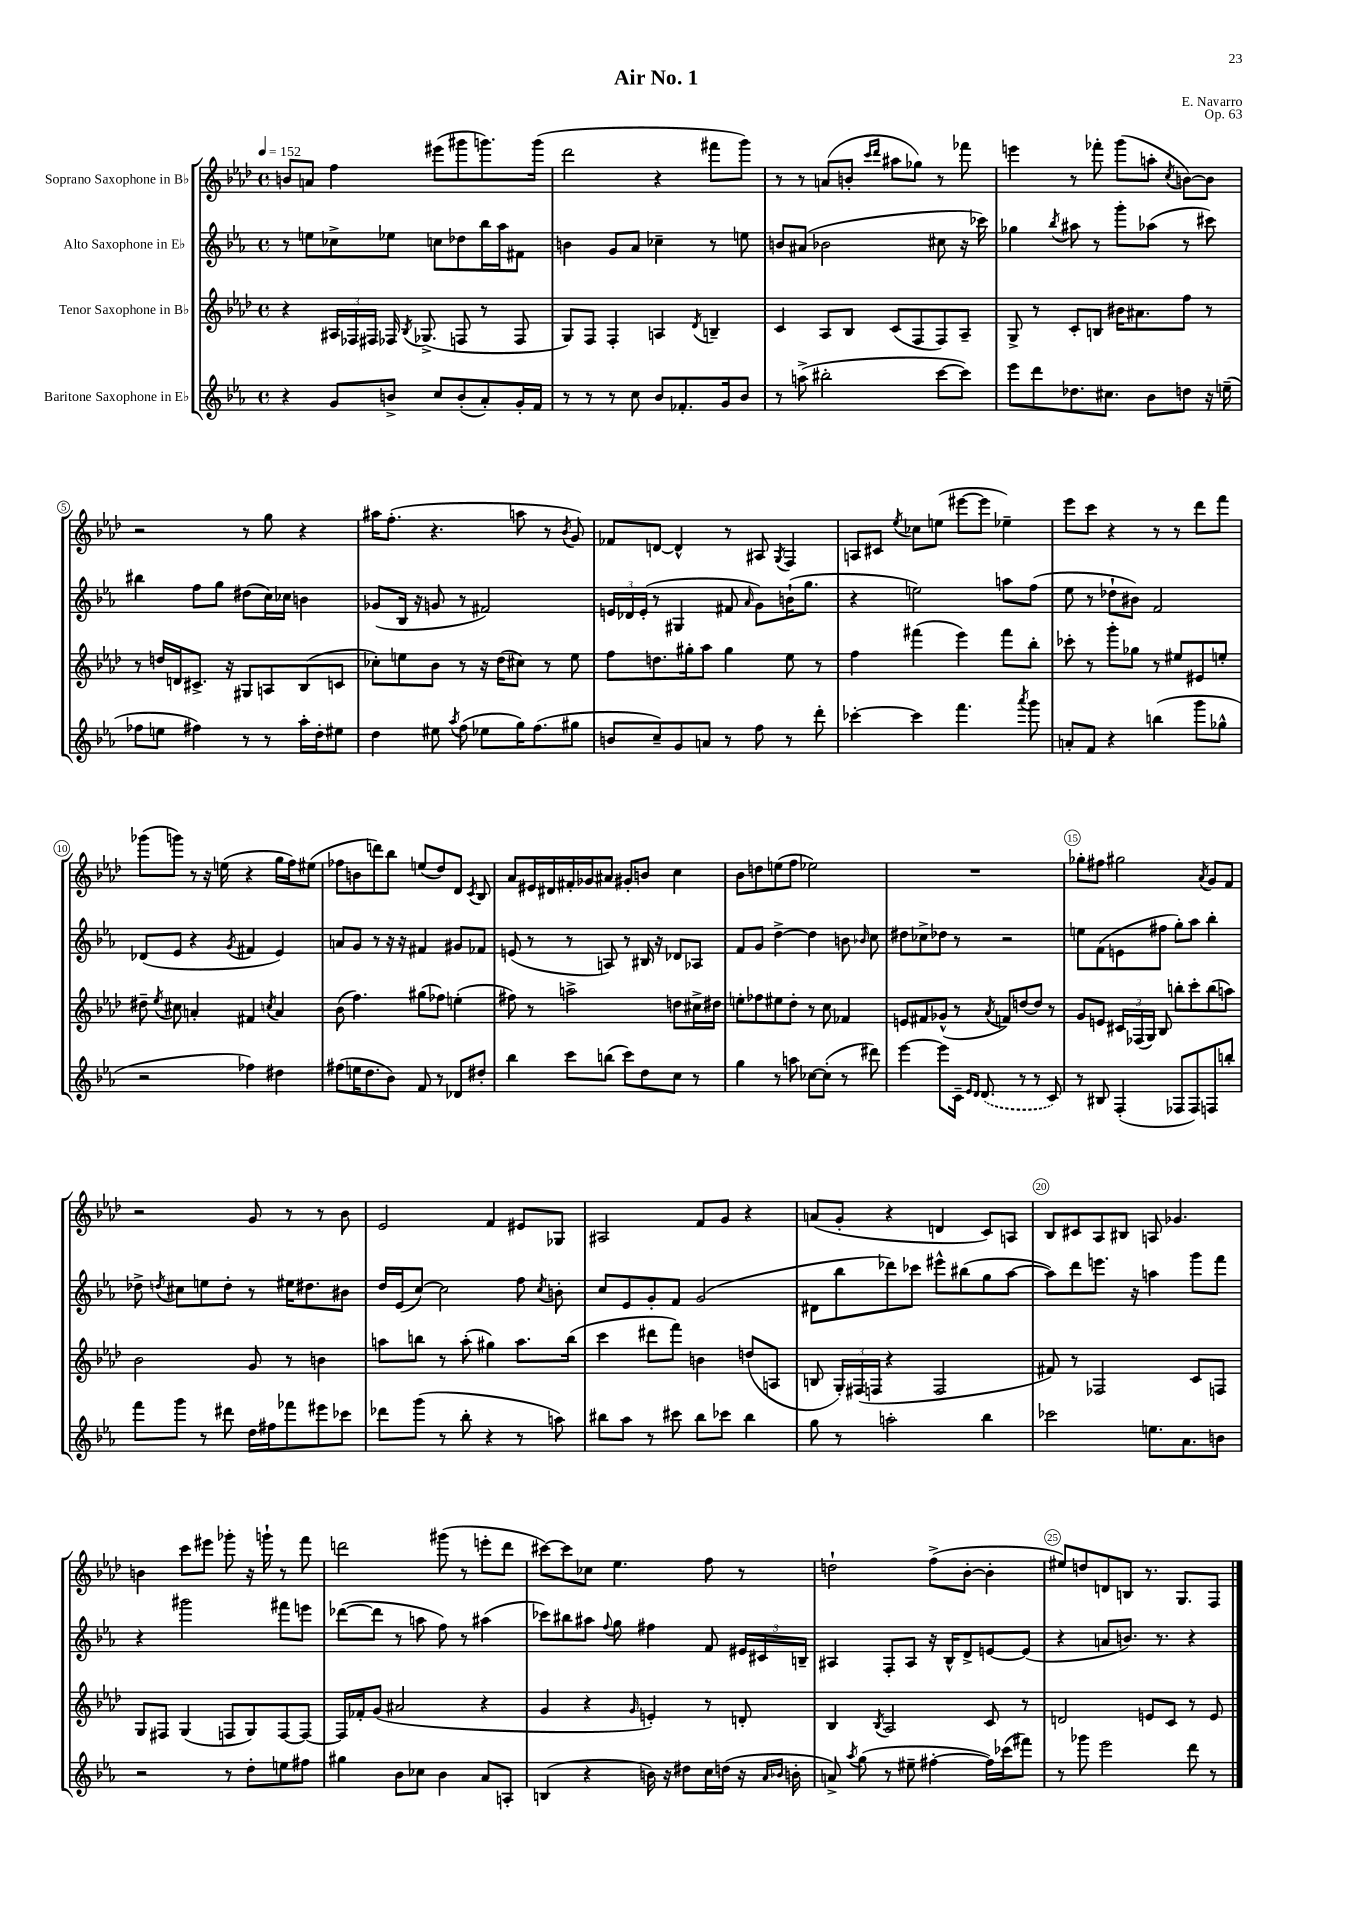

**kern	**kern	**kern	**kern
*part4	*part3	*part2	*part1
*staff4	*staff3	*staff2	*staff1
*I"Baritone Saxophone in E♭	*I"Tenor Saxophone in B♭	*I"Alto Saxophone in E♭	*I"Soprano Saxophone in B♭
*clefG2	*clefG2	*clefG2	*clefG2
*k[b-e-a-]	*k[b-e-a-d-]	*k[b-e-a-]	*k[b-e-a-d-]
*M4/4	*M4/4	*M4/4	*M4/4
*met(c)	*met(c)	*met(c)	*met(c)
*MM152	*MM152	*MM152	*MM152
=1	=1	=1	=1
4r	4r	8r	8bn/L
.	.	8een\L	8an/J
8g/L	24A#X/LL	8cc-X^\	4ff\
.	24F-X/	.	.
.	24F#X/JJ	.	.
8bn^/J	16F-X/	8ee-X\J	.
.	8qB-/	.	.
.	(8.G-X^/	.	.
8cc/L	.	8ccn\L	(8eee#X\L
(8b'/	8Fn/	8dd-X\	8ggg#X\
8a-'/)	8r	16bb-\L	8.gggn\)
.	.	16aa-\J	.
16g'/L	8F/	8f#X\J	.
16f/JJ	.	.	(16ggg\Jk
=2	=2	=2	=2
8r	8G/L)	4bn\	2ddd-\
8r	8F/J	.	.
8r	4F'/	8g/L	.
8cc\	.	8a-/J	.
8b-/L	4An/	4cc-X~\	4r
8.f-X'/	.	.	.
.	8qd-/	.	.
.	4Bn~/	8r	8fff#X\L
16g/k	.	.	.
8b-/J	.	8een\	8ggg\J)
=3	=3	=3	=3
8r	4c/	8bn/L	8r
(8aan^\	.	(8a#X/J	8r
2bb#X'\	8A-/L	2b-X\	(8an/L
.	8B-/J	.	8bn'/J
.	.	.	16qqccc/LL
.	.	.	16qqddd-/JJ
.	(8c/L	.	8aa#X\L
.	8F/	.	8gg-X\J)
[8ccc\L	8F/)	8cc#X\	8r
8ccc\J])	8A-~/J	16r	8fff-X\
.	.	16ccc-X\)	.
=4	=4	=4	=4
8eee-\L	8G^/	4gg-X\	4eeen\
8ddd\	8r	.	.
.	.	8qbb-/	.
8.dd-X\	8c'/L	8aa#X\	8r
.	8Bn/J	8r	8fff-X'\
8.cc#X\J	.	.	.
.	16b#X\KL	8ggg'\L	(8ggg\L
.	8.a#X\	.	.
8b-\L	.	(8aa-X\J	8aan'\J
.	.	.	8qcc/
8ddn\J	8ff\J	8r	[8bn\L)
16r	8r	8ccc#X\)	8b\J]
(16een~\	.	.	.
!!LO:LB:g=z
=5	=5	=5	=5
8ff-X\L	8r	4bb#X\	2r
8een\J	16ddn/LL	.	.
.	16dn/J	.	.
4ff#X\)	8.c#X^/J	8ff\L	.
.	.	8gg\J	.
.	16r	.	.
8r	8G#X/L	(8dd#X\L	8r
8r	8An/	16cc\L)	8gg\
.	.	16cc-X\JJ	.
16aa-'\LL	(8B-/	4bn\	4r
16dd'\J	.	.	.
8ee#X\J	8cn/J	.	.
=6	=6	=6	=6
4dd\	8cc-X'\L)	(8g-X/L	16aa#X\KL
.	.	.	(8.ff'\J
.	8een\	16B-/Jk	.
.	.	16r	.
8ee#X\	8b-\J	8gn/	4.r
8qaa-/	.	.	.
(8ff\	8r	8r	.
8ee-X\L	16r	2f#X/)	.
.	(16dd-\KL	.	.
16gg\K)	8cc#X\J)	.	8aan\
(8.ff\	.	.	.
.	8r	.	8r
.	.	.	8qb-/
8gg#X\J	8ee\	.	8g/)
=7	=7	=7	=7
8bn/L	8ff\L	24en/LL	8f-X/L
.	.	24d-X/	.
.	.	(24e'/JJ	.
8cc~/)	8.ddn\	8r	[8dn/J
8g/	.	4G#X/	4d^^/]
.	16gg#X'\k	.	.
8an/J	8aa-\J	.	.
8r	4gg#\	8f#X/	8r
.	.	16qqa-/	.
8ff\	.	8g\L)	8A#X/
.	.	.	8qG/
8r	8ee-\	(16bn`\K	4F/
.	.	8.gg\J	.
8ddd'\	8r	.	.
=8	=8	=8	=8
[4ccc-X'\	4ff\	4r	8An/L
.	.	.	8c#X/J
.	.	.	8qee-/
4ccc-\]	(4fff#X\	2een\)	8cc-X\L
.	.	.	(8een\J
4.fff\	4eee-\)	.	[8eee#X\L
.	.	.	8eee#\J]
.	8fff#\L	8aan\L	4ee-X~\)
8qaaa-/	.	.	.
8ggg\	8bb-'\J	(8ff\J	.
=9	=9	=9	=9
8an'/L	8ccc-X'\	8ee-\	8eee-\L
8f/J	8r	8r	8ccc\J
4r	8ggg'\L	8dd-X`\L	4r
.	8gg-X\J	8b#X\J)	.
(4bbn\	8r	2f/	8r
.	8ee#X/L	.	8r
8ggg\L	8e#X/	.	8ddd-\L
8gg-X^^\J	8een'/J	.	8fff\J
!!LO:LB:g=z
=10	=10	=10	=10
2r	8dd#X~\	(8d-X/L	(8ggg-X\L
.	8qee-/	.	.
.	8cc#X\	8e-/J	8gggn\J)
.	4an'/	4r	8r
.	.	.	16r
.	.	.	(16een\
.	.	8qg/	.
4ff-X\)	4f#X/	4f#X/	4r
.	8qccn/	.	.
4dd#X\	4a/	4e-/)	16gg\LL
.	.	.	16ff\J)
.	.	.	(8ee#X\J
=11	=11	=11	=11
(8ff#X\L	(8b-\	8an/L	8ff-X\L
16een\K	4.ff\)	8g/J	8bn\
8.dd\	.	.	.
.	.	8r	8dddn\)
8b-\J)	.	16r	8bb-\J
.	.	16r	.
8f/	(8gg#X\L	4f#X/	(8een/L
8r	8ff-X\J)	.	8dd-/)
8d-X/L	(4een'\	8g#X/L	8d-/J
.	.	.	8qc/
8dd#X'/J	.	8f-X/J	8B-/
=12	=12	=12	=12
4bb-\	8ff#X\)	(8en/	8a-/L
.	8r	8r	16e#X/L
.	.	.	16d#X/
8ccc\L	2aan^\	8r	16f#X'/
.	.	.	16g-X/J
(8bbn\J	.	8An/)	8a#X/J
8ccc\L)	.	8r	8g#X'/L
8dd\	.	16B#X/	8bn/J
.	.	16r	.
8cc\J	8ddn\L	8d-X/L	4cc\
8r	16cc#X^\L	8A-X/J	.
.	16dd#X\JJ	.	.
=13	=13	=13	=13
4gg\	8een'\L	8f/L	8b-\L
.	8ff-X\	8g/J	8ddn\
8r	8ee#X\	[4dd^\	(8een\
8aan\	8dd-'\J	.	8ff\J
[8cc-X\L	8r	4dd\]	2ee-X\)
(8cc-'\J]	8cc\	.	.
8r	4f-X/	8bn\	.
.	.	16qqb-X/	.
8ddd#X\)	.	8cc\	.
=14	=14	=14	=14
[4eee-\	8en/L	8dd#X\L	1r
.	8f#X/	8cc-X^\	.
8eee-\L]	(8g-X^^/J	8dd-X\J	.
16c~\Jk	8r	8r	.
16qqe-/LL	.	.	.
16qqd/JJ	.	.	.
(8.d/	.	.	.
.	8qa-/	.	.
.	8fn/L)	2r	.
8r	[8ddn/	.	.
8r	8dd/J]	.	.
8c/)	8r	.	.
=15	=15	=15	=15
8r	8g/L	8een\L	8gg-X'\L
8B#X/	8en/J	(8f\	8ff#X\J
(4F'/	24c#X/LL	8en\	2gg#X\
.	(24F-X/	.	.
.	24G/JJ)	.	.
.	8B-/	8ff#X\J	.
8F-X/L	8bbn'\L	8gg'\L)	.
8F-/)	8ccc'\	8aa-\J	.
.	.	.	8qa-/
8Fn/	(8bb\	4bb-'\	8g/L
8bbn'/J	8aan\J)	.	8f/J
!!LO:LB:g=z
=16	=16	=16	=16
8fff\L	2b-\	8dd-X^\	2r
.	.	8qddn/	.
8ggg\J	.	8cc#X\L	.
8r	.	8een\	.
8ddd#X\	.	8dd'\J	.
16dd\LL	8g/	8r	8g/
16ff#X\J	.	.	.
8fff-X\	8r	16ee#X\KL	8r
.	.	8.dd#X\	.
8eee#X\	4bn\	.	8r
8ccc-X\J	.	8b#X\J	8b-\
=17	=17	=17	=17
8ddd-X\L	8aan\L	16dd/LL	2e-/
.	.	(16e-/J	.
(8ggg\J	8bbn\J	[8cc/J)	.
8r	8r	2cc\]	.
8bb-'\	(8aa'\	.	.
4r	4gg#X\)	.	4f/
8r	8.aa\L	8ff\	8e#X/L
.	.	8qcc/	.
8aan\)	.	8bn'\	8G-X/J
.	(16bb\Jk	.	.
=18	=18	=18	=18
8bb#X\L	4ccc\	8cc/L	2A#X/
8aa-\J	.	8e-/	.
8r	8ddd#X\L	8g'/	.
8ccc#X\	8fff\J)	8f/J	.
8bb#\L	4bn\	(2g/	8f/L
8ccc-X\J	.	.	8g/J
4bb#\	(8ddn/L	.	4r
.	8An/J	.	.
=19	=19	=19	=19
8gg\	8Bn/	8d#X\L	(8an/L
8r	24G'/LL)	8bb-\	8g'/J
.	(24F#X/	.	.
.	24Fn/JJ	.	.
2aan'\	4r	8ddd-X\)	4r
.	.	8ccc-X\J	.
.	2F/	8eee#X^^\L	4dn/
.	.	(8bb#X\	.
4bb-\	.	8gg\	8c/L)
.	.	[8aa-\J	8An/J
=20	=20	=20	=20
2ccc-X\	8f#X/)	8aa-\L])	8B-/L
.	8r	8ddd\	8c#X/
.	2F-X/	8.eeen\J	8A-/
.	.	.	8B#X/J
.	.	16r	.
8.een\L	.	4aan\	8An/
.	.	.	4.g-X/
8.a-\	.	.	.
.	8c/L	8ggg\L	.
8bn\J	8Fn/J	8fff\J	.
!!LO:LB:g=z
=21	=21	=21	=21
2r	8G/L	4r	4bn\
.	8F#X/J	.	.
.	(4G/	2ggg#X\	8ccc\L
.	.	.	8eee#X\J
8r	8Fn/L	.	8ggg-X'\
8dd'\L	8G/)	.	16r
.	.	.	16gggn`\
8een\	[8F/	8fff#X\L	8r
8ff#X\J	8F/J_	8eeen\J	8fff\
=22	=22	=22	=22
4gg#X\	16F/LL]	([8ddd-X\L	2dddn\
.	16f-X'/J	.	.
.	(8g/J	8ddd-\J]	.
8b-\L	2a#X/	8r	.
8cc-X\J	.	8aan\	.
4b-\	.	8ff\)	(8ggg#X\
.	.	8r	8r
8a-/L	4r	(4aa#X\	8eeen'\L
8An'/J	.	.	8ddd\J
=23	=23	=23	=23
(4Bn/	4g/	8ccc-X\L)	[8ccc#X\L)
.	.	8bb#X\	8ccc#\]
4r	4r	8aa#X\J	8cc-X\J
.	.	8qqff/	.
.	.	8gg\	4.ee-\
.	16qqg/	.	.
16bn\)	4en'/)	4ff#X\	.
16r	.	.	.
8dd#X\L	.	.	.
16cc\L	8r	8f/	8ff\
(16ddn\JJ	.	.	.
16r	8dn'/	24e#X/LL	8r
.	.	24c#X/	.
16qqa-/LL	.	.	.
16qqb-X/JJ	.	.	.
16bn'\	.	.	.
.	.	24Bn~/JJ	.
=24	=24	=24	=24
8an^/)	4B-/	4A#X/	2ddn`\
8qaa-/	.	.	.
(8gg\	.	.	.
.	8qB-/	.	.
8r	2A-/	8F'/L	.
8ee#X~\	.	8A#/J	.
[4ff#X'\	.	16r	(8ff^\L
.	.	16B-^^/KL	.
.	.	8d^/	[8b-'\J
16ff#\LL])	8c/	[8en/	4b-'\]
(16ccc-X\J	.	.	.
8fff#X\J)	8r	(8e/J]	.
=25	=25	=25	=25
8r	2dn/	4r	8ee#X/L)
8ggg-X\	.	.	8ddn/
2eee-\	.	8an/L	8dn/
.	.	8.bn/J)	8Bn/J
.	8en/L	.	8.r
.	.	8.r	.
.	8c/J	.	.
.	.	.	8.G/L
8ddd\	8r	4r	.
8r	8e/	.	8F/J
==	==	==	==
*-	*-	*-	*-
